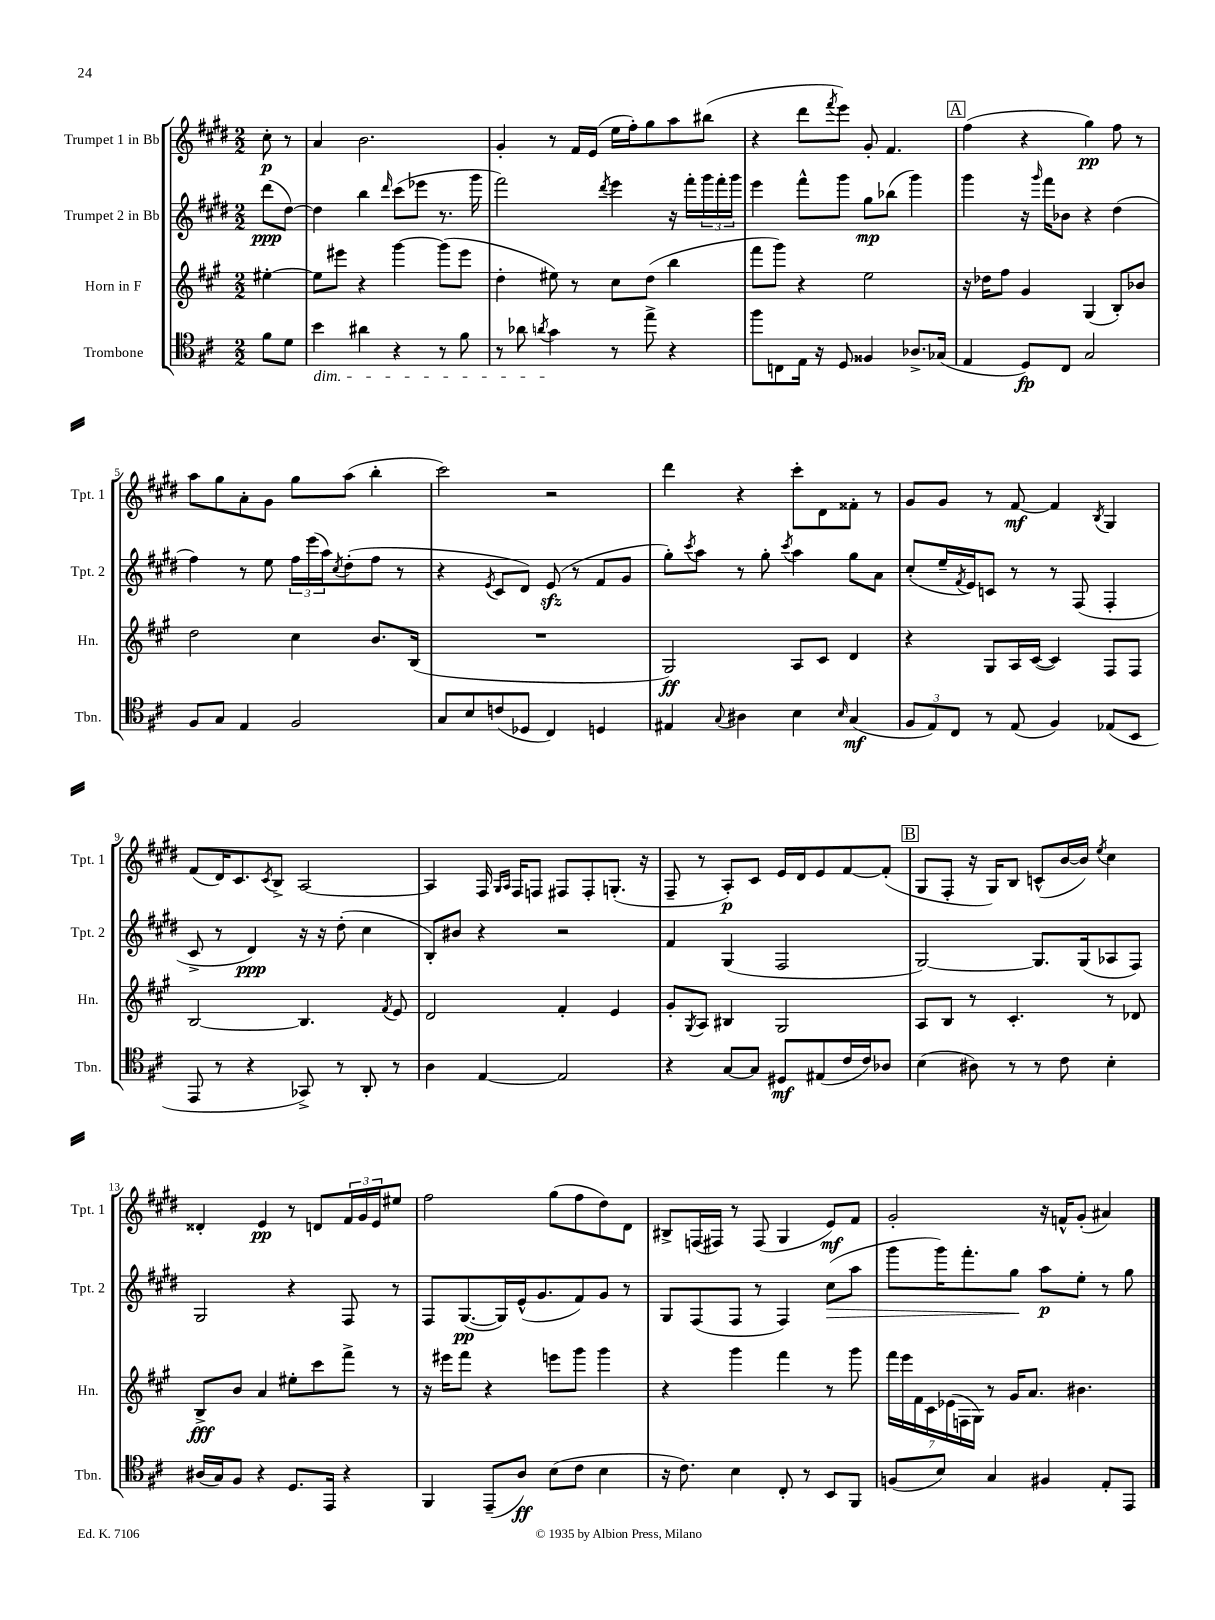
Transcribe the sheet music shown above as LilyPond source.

<<
\new StaffGroup <<
\new Staff = "s0" \with { instrumentName = "Trumpet 1 in Bb" shortInstrumentName = "Tpt. 1" } {
    \clef treble \key e \major \numericTimeSignature \time 2/2 \partial 4
    cis''8-.\p r8 |
    a'4 b'2. |
    gis'4-. r8 fis'16 e'16( e''16 fis''16-.) gis''8 a''8 bis''8( |
    r4 dis'''8 \acciaccatura { fis'''8 } e'''8) gis'8-. fis'4. |
    \mark \markup { \box "A" } fis''4( r4 gis''4\pp) fis''8 r8 |
    a''8 gis''8 a'8-. gis'8 gis''8 a''8( b''4-. |
    cis'''2) r2 |
    dis'''4 r4 cis'''8-. dis'8 fisis'8-. r8 |
    gis'8 gis'8 r8 fis'8~\mf fis'4 \acciaccatura { b8 } gis4 |
    fis'8( dis'16) cis'8. \acciaccatura { cis'8 } b8-> a2~ |
    a4 fis16 \grace { gis16 a16 } fis16 f8 fis8 fis8-. g8.-.( r16 |
    fis8-- r8 a8-.\p) cis'8 e'16 dis'16 e'8 fis'8~ fis'8-.( |
    \mark \markup { \box "B" } gis8 fis8-. r16 gis16) b8 c'8-^( b'16~ b'16) \acciaccatura { e''8 } cis''4 |
    disis'4-. e'4\pp r8 d'8 \tuplet 3/2 { fis'16 gis'16 e'16 } eis''8 |
    fis''2 gis''8( fis''8 dis''8) dis'8 |
    bis8-> f16( fis16) r8 fis8( gis4 e'8\mf) fis'8 |
    gis'2-. r16 f'16-^ gis'8-.( ais'4) \bar "|." |
}
\new Staff = "s1" \with { instrumentName = "Trumpet 2 in Bb" shortInstrumentName = "Tpt. 2" } {
    \clef treble \key e \major \numericTimeSignature \time 2/2 \partial 4
    dis'''8\ppp( dis''8~) |
    dis''4 b''4 \grace { dis'''16 } cis'''8( ees'''8 r8. gis'''16 |
    fis'''2) \acciaccatura { dis'''8 } e'''4 r16 fis'''16-. \tuplet 3/2 { gis'''16 fis'''16-. gis'''16 } |
    e'''4 fis'''8-^ gis'''8 gis''8\mp bes''8( gis'''4) |
    \mark \markup { \box "A" } gis'''4 r16 \grace { gis'''16 } fis'''16 bes'8 r4 dis''4( |
    fis''4) r8 e''8 \tuplet 3/2 { fis''16 e'''16( a''16) } \acciaccatura { cis''8 } dis''8-.( fis''8 r8 |
    r4 \acciaccatura { e'8 } cis'8 dis'8) e'8\sfz( r8 fis'8 gis'8 |
    gis''8-.) \acciaccatura { cis'''8 } a''8 r8 gis''8-. \acciaccatura { cis'''8 } a''4 gis''8 a'8 |
    cis''8-.( e''16-- \acciaccatura { fis'8 } e'16) c'8 r8 r8 fis8( fis4-. |
    cis'8-> r8 dis'4\ppp) r16 r16 dis''8-.( cis''4 |
    b8-.) bis'8 r4 r2 |
    fis'4 gis4( fis2 |
    \mark \markup { \box "B" } gis2~) gis8. gis16( aes8 fis8) |
    gis2 r4 fis8 r8 |
    fis8 gis8.~\pp( gis16) e'16-^( gis'8. fis'8) gis'8 r8 |
    gis8 fis8( fis8 r8 fis4) cis''8\>( a''8 |
    gis'''8 gis'''16) fis'''8.-. gis''8\! a''8\p e''8-. r8 gis''8 \bar "|." |
}
\new Staff = "s2" \with { instrumentName = "Horn in F" shortInstrumentName = "Hn." } {
    \clef treble \key a \major \numericTimeSignature \time 2/2 \partial 4
    eis''4~-. |
    eis''8 eis'''8 r4 gis'''4~ gis'''8( eis'''8 |
    d''4-. eis''8) r8 cis''8 d''8( b''4 |
    fis'''8 gis'''8) r4 e''2 |
    \mark \markup { \box "A" } r16 des''16 fis''8 gis'4 gis4( b8-.) bes'8 |
    d''2 cis''4 b'8. b16( |
    R1 |
    gis2\ff) a8 cis'8 d'4 |
    r4 gis8 a16 cis'16~( cis'4) fis8 fis8 |
    b2~ b4. \acciaccatura { fis'8 } e'8 |
    d'2 fis'4-. e'4 |
    gis'8-. \acciaccatura { gis8 } a8 bis4 gis2 |
    \mark \markup { \box "B" } a8 b8 r8 cis'4.-. r8 des'8 |
    b8->\fff b'8 a'4 eis''8-. cis'''8 fis'''8-> r8 |
    r16 eis'''16 fis'''8 r4 e'''8 gis'''8 gis'''4 |
    r4 gis'''4 fis'''4 r8 gis'''8 |
    \tuplet 7/4 { fis'''16 e'''16 fis'16 cis'16 ees'16( f16 gis16) } r8 gis'16 a'8. bis'4. \bar "|." |
}
\new Staff = "s3" \with { instrumentName = "Trombone" shortInstrumentName = "Tbn." } {
    \clef tenor \key d \major \numericTimeSignature \time 2/2 \partial 4
    fis'8 d'8 |
    b'4\dim ais'4 r4 r8 fis'8 |
    r8 aes'8 \acciaccatura { a'8 } g'4\! r8 e''8-> r4 |
    fis''8 c8 e16 r16 d8 fisis4 aes8.-> ges16( |
    \mark \markup { \box "A" } e4 d8\fp) cis8 g2 |
    fis8 g8 e4 fis2 |
    g8 b8 c'8( des8 cis4) d4 |
    eis4 \appoggiatura { g8 } ais4 b4 \grace { b16 } g4\mf( |
    \tuplet 3/2 { fis8 e8) cis8 } r8 e8( fis4) ees8( b,8 |
    e,8 r8 r4 ges,8->) r8 a,8-. r8 |
    a4 e4~ e2 |
    r4 g8~ g8 dis8\mf eis8( cis'16 cis'16) aes8 |
    \mark \markup { \box "B" } b4( ais8) r8 r8 cis'8 b4-. |
    ais16( g16) fis8 r4 d8. e,16 r4 |
    fis,4 e,8--( a8\ff) b8( cis'8 b4 |
    r16 cis'8.) b4 cis8-. r8 b,8 fis,8 |
    f8( b8) g4 fis4 e8-. e,8 \bar "|." |
}
>>
>>
